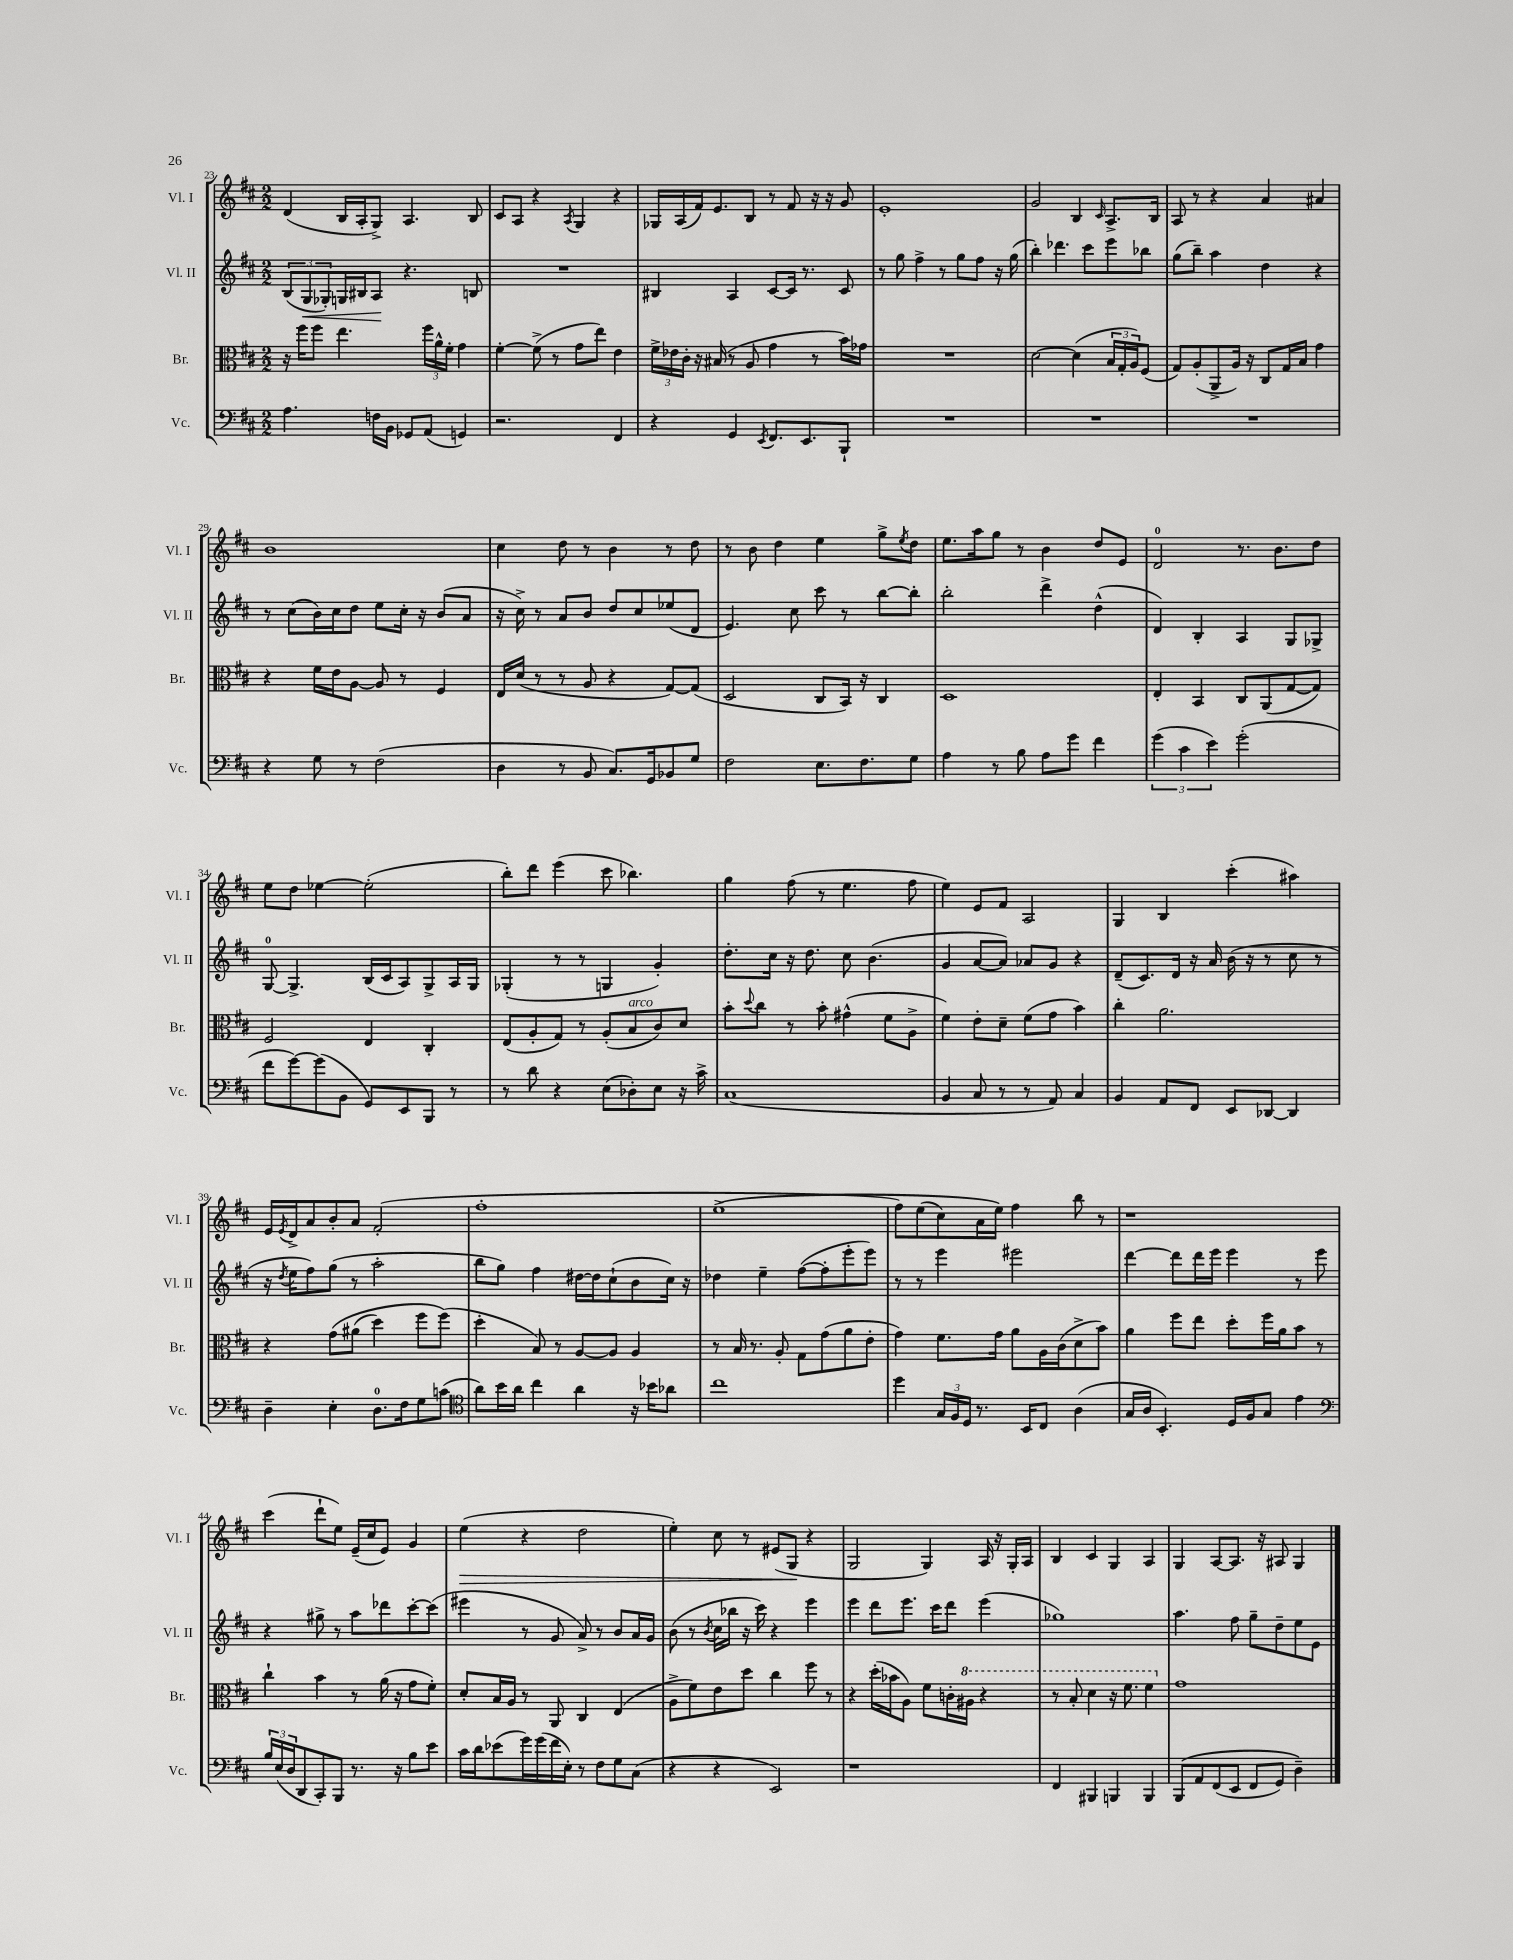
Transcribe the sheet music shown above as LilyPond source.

<<
\new StaffGroup <<
\new Staff = "s0" \with { instrumentName = "Vl. I" shortInstrumentName = "Vl. I" } {
    \clef treble \key d \major \numericTimeSignature \time 2/2
    d'4( b16 a16-. g8->) a4. b8 |
    cis'8 a8 r4 \acciaccatura { a8 } g4 r4 |
    ges16 a16( fis'16) e'8. b8 r8 fis'8 r16 r16 g'8 |
    e'1-. |
    g'2 b4 \grace { cis'16 } a8.-> b16 |
    a8 r8 r4 a'4 ais'4 |
    b'1 |
    cis''4 d''8 r8 b'4 r8 d''8 |
    r8 b'8 d''4 e''4 g''8-> \acciaccatura { e''8 } d''8 |
    e''8. a''16 g''8 r8 b'4 d''8 e'8 |
    d'2-0 r8. b'8. d''8 |
    e''8 d''8 ees''4~ ees''2-.( |
    b''8-.) d'''8 e'''4( cis'''8 bes''4.) |
    g''4 fis''8( r8 e''4. fis''8 |
    e''4) e'8 fis'8 a2 |
    g4 b4 cis'''4-.( ais''4) |
    e'16 \acciaccatura { e'8 } d'16-> a'8 b'8-. a'8 fis'2-.( |
    fis''1-. |
    e''1->\( |
    fis''8) e''8( cis''8) a'16 e''16\) fis''4 b''8 r8 |
    r1 |
    cis'''4( d'''8-! e''8) e'16--( cis''16 e'8) g'4 |
    e''4\>( r4 d''2 |
    e''4-.) cis''8 r8 eis'8( g8\! r4 |
    g2 g4) a16 r16 g16-. a16 |
    b4 cis'4 g4 a4 |
    g4 a8~ a8. r16 ais8 g4 \bar "|." |
}
\new Staff = "s1" \with { instrumentName = "Vl. II" shortInstrumentName = "Vl. II" } {
    \clef treble \key d \major \numericTimeSignature \time 2/2
    \tuplet 3/2 { b8( g8\< ges8-.) } g16 bis16 a8\! r4. b8 |
    R1 |
    bis4 a4 cis'8~ cis'16 r8. cis'8 |
    r8 g''8 fis''4-> r8 g''8 fis''8 r16 g''16( |
    b''4-.) des'''4. cis'''8 e'''8 bes''8 |
    g''8( b''8--) a''4 d''4 r4 |
    r8 cis''8( b'16) cis''16 d''8 e''8 cis''16-. r16 b'8( a'8 |
    r16 cis''16->) r8 a'8 b'8 d''8 cis''8 ees''8( d'8 |
    e'4.) cis''8 cis'''8 r8 b''8~ b''8-. |
    b''2-. d'''4-> d''4-^( |
    d'4) b4-. a4 g8 ges8-> |
    g8-0~ g4.-> b16( cis'16 a8) g8-> a16 g16 |
    ges4-.( r8 r8 g4 g'4-.) |
    d''8.-. cis''16 r16 d''8. cis''8 b'4.( |
    g'4 a'8~ a'8) aes'8 g'8 r4 |
    d'8--( cis'8.) d'16 r16 a'16 b'16( r16 r8 cis''8 r8 |
    r16 \acciaccatura { d''8 } e''16 fis''8) g''8( r8 a''2-. |
    b''8 g''8) fis''4 dis''16~ dis''16 cis''8-!( b'8 cis''16) r16 |
    des''4 e''4-- fis''8~( fis''8-. e'''8-. e'''8) |
    r8 r8 e'''4 eis'''2 |
    d'''4~ d'''8 d'''16 e'''16 e'''4 r8 e'''8 |
    r4 gis''8-> r8 a''8 des'''8 cis'''8~-. cis'''8( |
    eis'''4 r8 g'8 a'8->) r8 b'8 a'16 g'16 |
    b'8( r8 \acciaccatura { b'8 } cis''16 bes''16 r16 cis'''16) r4 e'''4 |
    e'''4 d'''8 e'''8. cis'''16 d'''8 e'''4( |
    ges''1) |
    a''4. fis''8 g''8-- d''8-- e''8 e'8 \bar "|." |
}
\new Staff = "s2" \with { instrumentName = "Br." shortInstrumentName = "Br." } {
    \clef alto \key d \major \numericTimeSignature \time 2/2
    r16 fis''16 fis''8 e''4. \tuplet 3/2 { fis''16 a'16-^ fis'16-. } g'4 |
    fis'4~-. fis'8->( r8 g'8 e''8) e'4 |
    \tuplet 3/2 { fis'16-> ees'16 cis'16-. } r16 bis16( r8 a8 g'4 r8 b'16) ges'16 |
    R1 |
    d'2~ d'4( \tuplet 3/2 { b16 g16-. a16) } fis8( |
    g8) a8-.( a,8-> a16) r16 cis8 g16 b16 g'4 |
    r4 fis'16 e'16 a8~ a8 r8 fis4 |
    e16 d'16( r8 r8 a8 r4 g8~) g8( |
    d2 cis8 b,16) r16 cis4 |
    d1 |
    e4-. b,4 cis8 a,8( g8~ g8) |
    fis2 e4 cis4-. |
    e8( a8-. g8) r8 a8-.( b8^\markup { \italic "arco" } cis'8) d'8 |
    b'8-. \appoggiatura { d''8 } cis''8 r8 b'8-. gis'4-^( fis'8 a8-> |
    fis'4) e'8-. d'8-- fis'8( g'8 b'4) |
    cis''4-. a'2. |
    r4 g'8\( ais'8( d''4) fis''8 fis''8(\) |
    d''4-. b8) r8 a8~ a8 a4 |
    r8 b16 r8. a8-. g8 g'8( a'8 e'8-. |
    g'4) fis'8. g'16 a'8 a16 cis'16( d'8-> b'8) |
    a'4 fis''8 e''8 d''8-. fis''16 a'16 b'8 r8 |
    cis''4-! b'4 r8 a'16( r16 g'8 fis'8-.) |
    d'8-. b16 a16 r8 a,8 cis4 e4( |
    a8-> fis'8) e'8 d''8 cis''4 fis''8 r8 |
    r4 d''16-.( bes'16 a8) fis'8 c'16-. \ottava #1 ais'16 r4 |
    r8 b'8-. d''4 r16 fis''8. fis''4 \ottava #0 |
    g'1 \bar "|." |
}
\new Staff = "s3" \with { instrumentName = "Vc." shortInstrumentName = "Vc." } {
    \clef bass \key d \major \numericTimeSignature \time 2/2
    a4. f16 b,16 ges,8 a,8( g,4) |
    r2. fis,4 |
    r4 g,4 \acciaccatura { e,8 } fis,8. e,8. b,,8-! |
    R1 |
    R1 |
    R1 |
    r4 g8 r8 fis2( |
    d4 r8 b,8 cis8.) g,16 bes,8 g8 |
    fis2 e8. fis8. g8 |
    a4 r8 b8 a8 g'8 fis'4 |
    \tuplet 3/2 { g'4( cis'4 e'4) } g'2-.( |
    fis'8 g'8~) g'8( b,8 g,8) e,8 b,,8 r8 |
    r8 d'8 r4 e8( des8-.) e8 r16 cis'16-> |
    cis1( |
    b,4 cis8 r8 r8 a,8) cis4 |
    b,4 a,8 fis,8 e,8 des,8~ des,4 |
    d4-- e4-. d8.-0 fis16 g8 c'8( |
    \clef tenor a'8) b'16 a'16 cis''4 a'4 r16 bes'16 aes'8 |
    cis''1 |
    d''4 \tuplet 3/2 { g16 fis16 d16 } r8. b,16 cis8 a4( |
    g16 a16 b,4.-.) d16 fis16 g8 e'4 |
    \clef bass \tuplet 3/2 { b16 e16( d16 } d,8 cis,8-.) b,,8 r8. r16 b8 e'8 |
    cis'16 d'16 ees'8( g'16) g'16( fis'16 e16-.) r8 fis8 g8 cis8( |
    r4 r4 e,2) |
    r1 |
    fis,4 bis,,4 b,,4 b,,4 |
    b,,8\( a,8 fis,8( e,8 fis,8 g,8) d4--\) \bar "|." |
}
>>
>>
\layout { \context { \Score currentBarNumber = #23 } }
